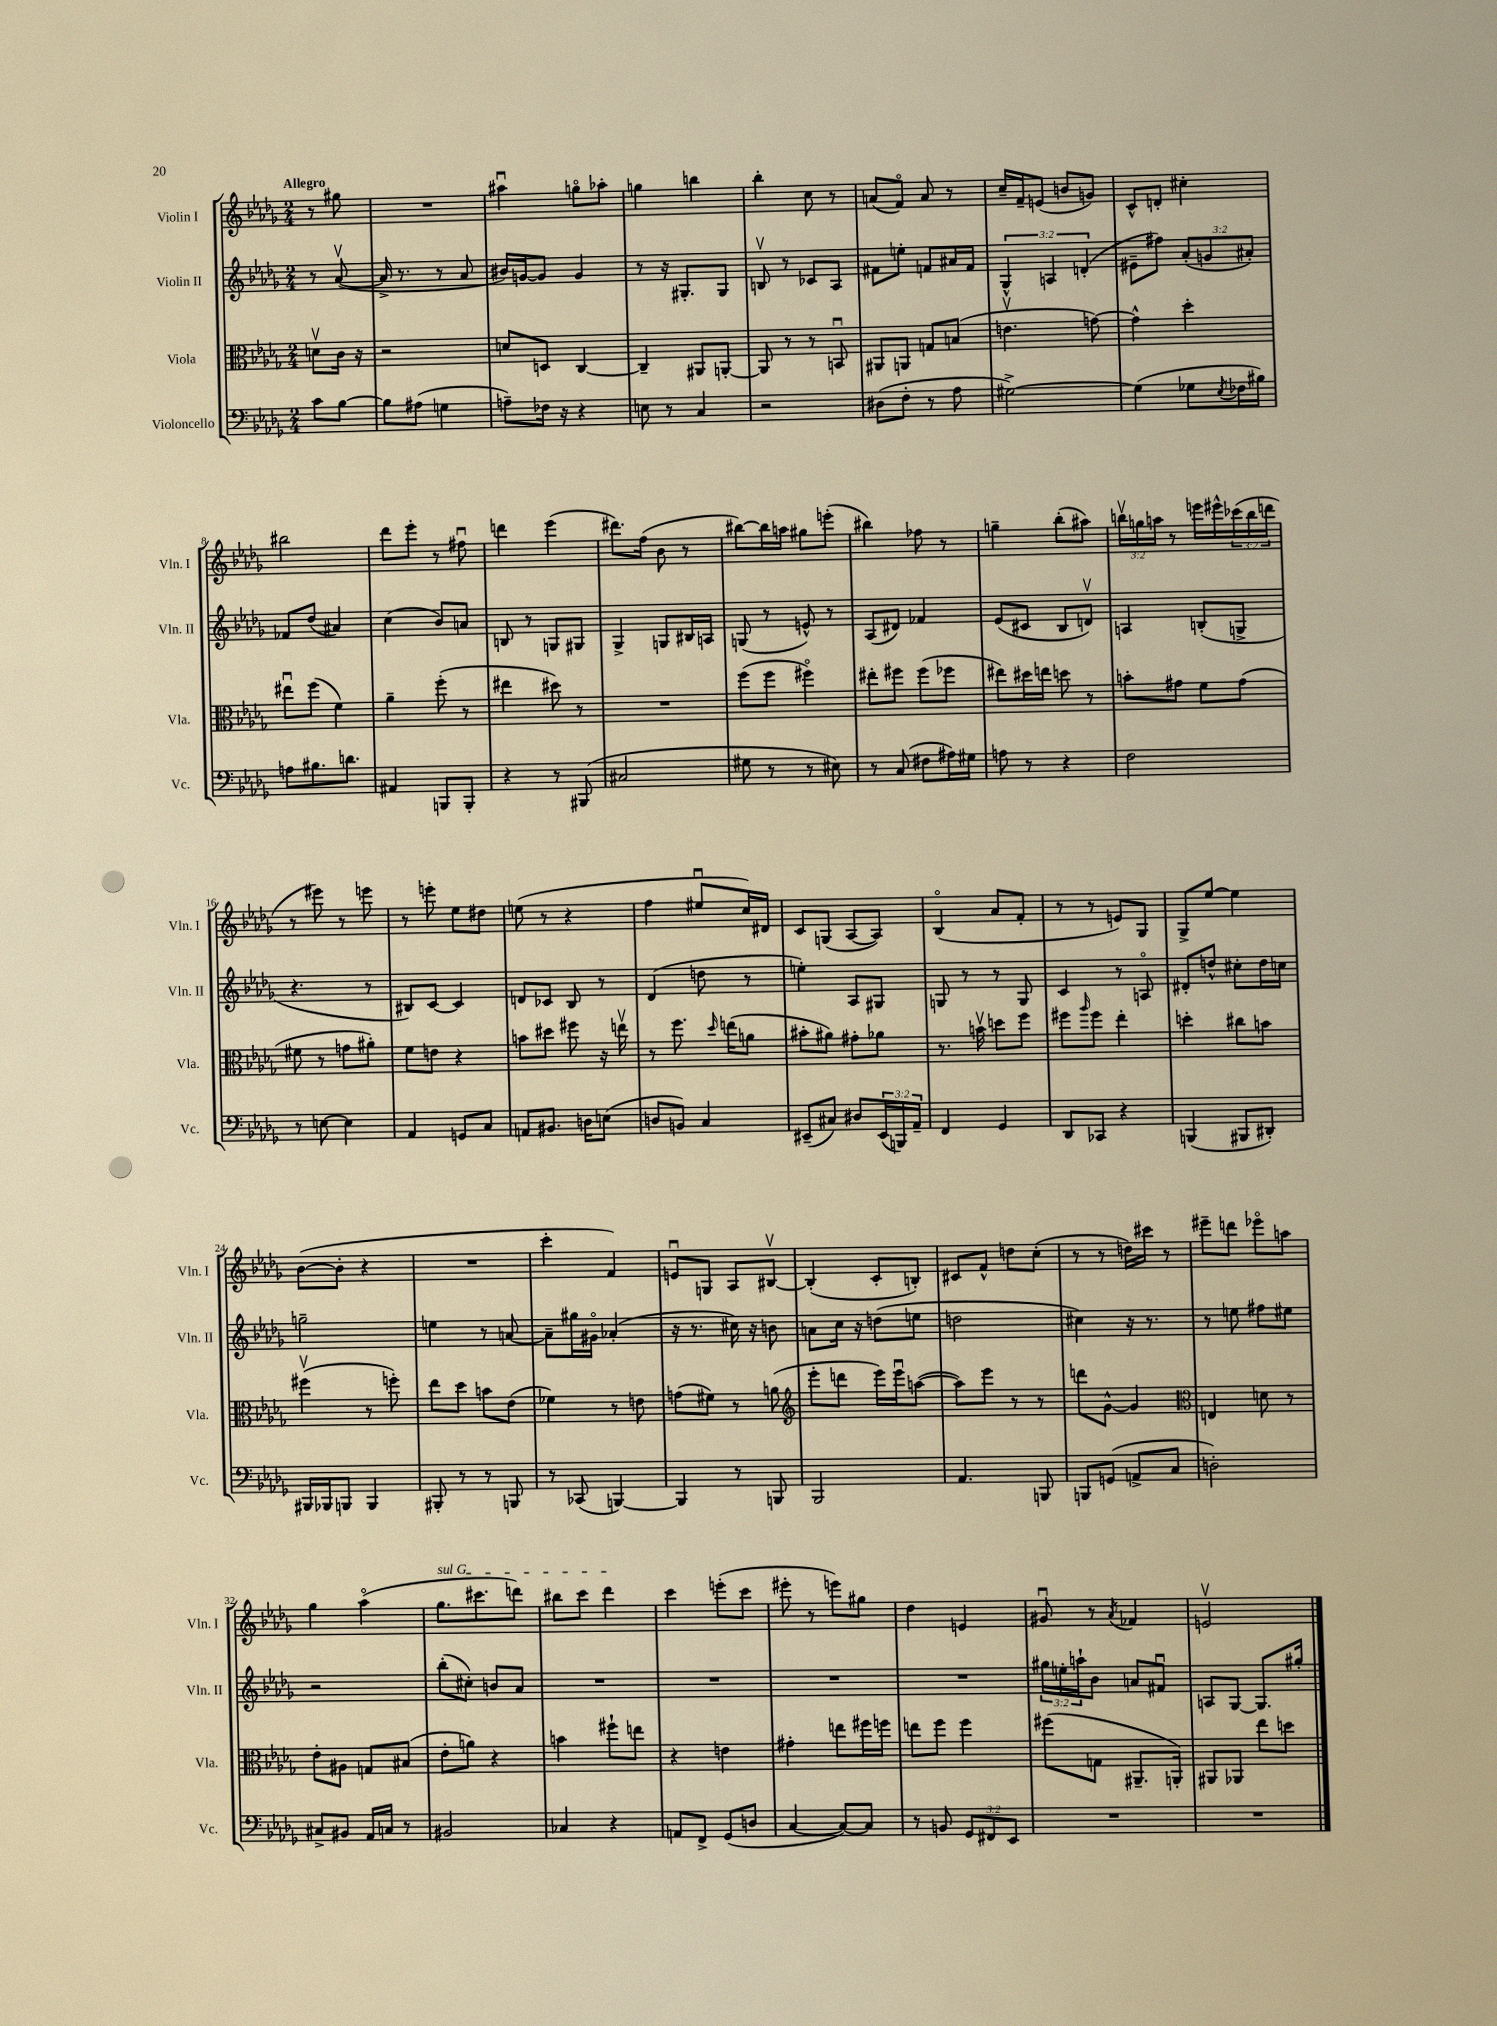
<<
\new StaffGroup <<
\new Staff = "s0" \with { instrumentName = "Violin I" shortInstrumentName = "Vln. I" } {
    \clef treble \key des \major \numericTimeSignature \time 2/4 \override Staff.TupletNumber.text = #tuplet-number::calc-fraction-text \partial 4 \tempo "Allegro"
    r8 gis''8 |
    R2 |
    ais''4\downbow g''8\flageolet aes''8-. |
    g''4 b''4 |
    bes''4-. c''8 r8 |
    a'8( f'8\flageolet) a'8 r8 |
    c''16-- f'16-- e'8( b'8 g'8) |
    c'8-^ d'8-. cis''4-. |
    bis''2 |
    des'''8 ees'''8-. r8 fis''8\downbow |
    d'''4 ees'''4( |
    dis'''8.) f''16( bes'8 r8 |
    bis''8~) bis''16 a''16 gis''8 e'''8-.( |
    bis''4) fes''8 r8 |
    g''4-- bes''8-.( ais''8) |
    \tuplet 3/2 { b''16\upbow g''16 a''16 } r8 e'''16 eis'''16-^ \tuplet 3/2 { ces'''16( b''16 d'''16 } |
    r8 eis'''8) r8 e'''8 |
    r8 e'''8-. ees''8 dis''8 |
    e''8( r8 r4 |
    f''4 eis''8\downbow c''16) dis'16 |
    c'8 g8( aes8~ aes8) |
    bes4\flageolet( aes'8 f'8-. |
    r8 r8 e'8) ges8 |
    ges8-> ees''8~ ees''4 |
    bes'8~( bes'8-. r4 |
    R2 |
    c'''4-. f'4) |
    e'8\downbow g8 aes8 bis8~\upbow |
    bis4-.( c'8-. b8-.) |
    cis'8 f'8-^ d''8 c''8-.( |
    r8 r8 d''16) cis'''16 r8 |
    eis'''8-- d'''8 ees'''8\flageolet a''8 |
    ges''4 aes''4\flageolet( |
    \once \override TextSpanner.bound-details.left.text = \markup { \italic "sul G" } ges''8.\startTextSpan cis'''8. d'''8) |
    bis''8 c'''8 des'''4\stopTextSpan |
    c'''4 e'''8-.( c'''8 |
    eis'''8-. r8 e'''8) gis''8 |
    des''4 e'4 |
    gis'8\downbow r8 \acciaccatura { aes'8 } fes'4 |
    e'2\upbow \bar "|." |
}
\new Staff = "s1" \with { instrumentName = "Violin II" shortInstrumentName = "Vln. II" } {
    \clef treble \key des \major \numericTimeSignature \time 2/4 \override Staff.TupletNumber.text = #tuplet-number::calc-fraction-text \partial 4
    r8 aes'8~\upbow( |
    aes'16-> r8. r8 aes'8 |
    bis'16) g'16~ g'8 g'4 |
    r8 r16 gis8.-. gis8 |
    b8\upbow r8 ces'8 aes8 |
    fis'8 e''8-. f'8 ais'16 f'16 |
    \tuplet 3/2 { ges4-^ a4 d'4-.( } |
    eis'8-- fis''8) \tuplet 3/2 { aes'8-.( g'8 ais'8-.) } |
    fes'8 des''8( ais'4) |
    c''4( bes'8) a'8 |
    b8 r8 g8 gis8 |
    ges4-> g8 bis16 a16 |
    g8( r8 e'8-^) r8 |
    aes8( dis'8) fes'4 |
    ees'8( cis'8 bes8 d'8\upbow) |
    a4 b8-.( g8-> |
    r4. r8 |
    bis8) c'8~ c'4 |
    d'8 ces'8 bes8 r8 |
    des'4( d''8 r8 |
    e''4-.) aes8 gis8 |
    g8 r8 r8 g8 |
    c'4 r8 a8\flageolet |
    dis'8-. d''8-^ cis''8-. d''16 c''16 |
    g''2-- |
    e''4 r8 a'8~ |
    a'8-- gis''16 gis'16\flageolet aes'4-.( |
    r16 r8. cis''16) r16 b'8 |
    a'8 c''16 r16 d''8( e''8 |
    d''2 |
    cis''4) r16 r8. |
    r8 e''8 fis''8 eis''8 |
    r2 |
    bes''8-.( cis''8-.) b'8 aes'8 |
    R2 |
    R2 |
    R2 |
    R2 |
    \tuplet 3/2 { gis''16 e''16-. a''16-! } bes'8 a'8 fis'8\downbow |
    a8 ges8~ ges8. gis''16-. \bar "|." |
}
\new Staff = "s2" \with { instrumentName = "Viola" shortInstrumentName = "Vla." } {
    \clef alto \key des \major \numericTimeSignature \time 2/4 \partial 4
    d'8\upbow c'16 r16 |
    r2 |
    d'8 d8 c4~ |
    c4-- ais,8 a,8~-. |
    a,8 r8 r8 b,8\downbow |
    ais,8 a,8 g8 b8( |
    e'4.\upbow g'8~) |
    g'4-^ des''4-. |
    eis''8\downbow f''8( f'4) |
    aes'4-- f''8-.( r8 |
    eis''4 dis''8) r8 |
    R2 |
    f''8( f''8 fis''4\flageolet) |
    eis''8-. fis''8 fis''8( fes''8 |
    eis''8) dis''16 e''16 d''8 r8 |
    b'8-. gis'8 f'8 gis'8( |
    fis'8 r8 g'8 ais'8-.) |
    f'8 e'8 r4 |
    b'8 dis''8 fis''8 r16 e''16\upbow |
    r8 f''8. \grace { des''16 } e''16( a'8 |
    bis'8-. ais'8) gis'8-. aes'8 |
    r8. b'16\upbow d''8 f''8 |
    fis''8 \grace { aes''16 } fis''8 ees''4-. |
    d''4-. cis''8 b'8 |
    fis''4\upbow( r8 f''8-.) |
    ees''8 des''8 b'8 ees'8( |
    fes'4) r8 e'8 |
    g'8( fis'8) r8 a'8( |
    \clef treble ees'''8-. d'''8 ees'''16) ees'''16\downbow a''8~( |
    a''8) ees'''8 r8 r8 |
    d'''8 ges'8~-^ ges'4 |
    \clef alto e4 d'8 r8 |
    ees'8-. ais8 g8 bis8( |
    ees'8-. a'8) r4 |
    b'4 fis''8-! e''8 |
    r4 e'4 |
    gis'4-. e''8 fis''16 f''16 |
    e''8 f''8 f''4 |
    fis''8( g8 ais,8.-- a,16-.) |
    ais,8 aes,8 ees''8 d''8 \bar "|." |
}
\new Staff = "s3" \with { instrumentName = "Violoncello" shortInstrumentName = "Vc." } {
    \clef bass \key des \major \numericTimeSignature \time 2/4 \override Staff.TupletNumber.text = #tuplet-number::calc-fraction-text \partial 4
    c'8 bes8~ |
    bes8 ais8( g4 |
    a8--) fes16 r16 r4 |
    e8 r8 c4 |
    r2 |
    dis8( f8-. r8 aes8 |
    gis2~->) |
    gis4( ges8 \acciaccatura { ees8 } fes16 bis16) |
    a8 bis8. d'8. |
    ais,4 b,,8 b,,8-. |
    r4 r8 bis,,8( |
    cis2 |
    gis8 r8 r8 eis8) |
    r8 c8( fis8 ais16) gis16 |
    a8 r8 r4 |
    f2 |
    r8 e8~ e4 |
    aes,4 g,8 c8 |
    a,8 bis,8. d16 e8( |
    d8 b,8) c4 |
    eis,8--( cis8) dis8 \tuplet 3/2 { eis,16( b,,16) aes,16-- } |
    f,4 ges,4 |
    des,8 ces,8 r4 |
    b,,4( bis,,8 dis,8-.) |
    bis,,16 bes,,16 b,,8 b,,4 |
    bis,,8-. r8 r8 b,,8 |
    r8 ces,8( b,,4~) |
    b,,4 r8 b,,8 |
    bes,,2 |
    aes,4. b,,8 |
    b,,8 g,8( a,8-> c8 |
    d2-.) |
    cis8-> bis,8 aes,16 c16 r8 |
    bis,2 |
    ces4 r4 |
    a,8 f,8-> ges,8( d8 |
    c4~ c8~) c8 |
    r8 b,8 \tuplet 3/2 { ges,8 fis,8 ees,8 } |
    R2 |
    R2 \bar "|." |
}
>>
>>
